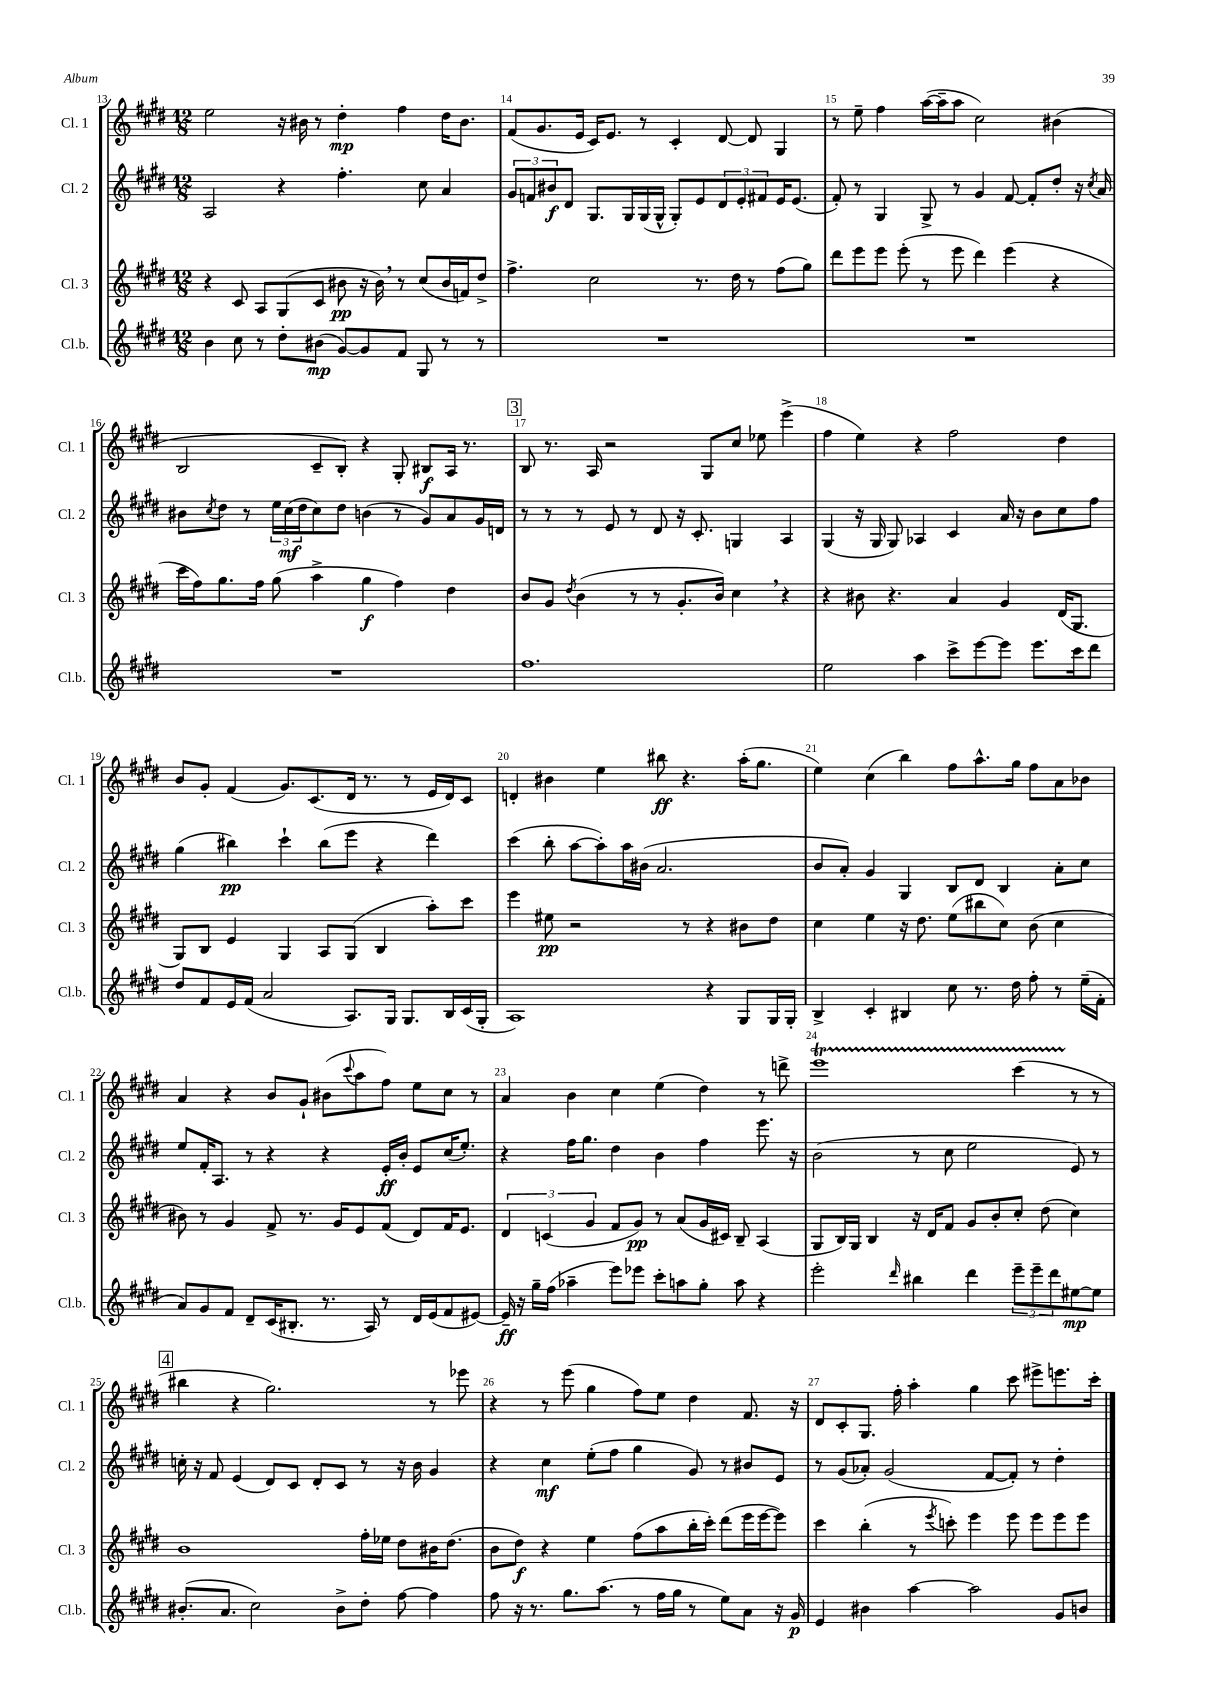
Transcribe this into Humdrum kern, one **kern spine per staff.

**kern	**dynam	**kern	**dynam	**kern	**dynam	**kern	**dynam
*part4	*part4	*part3	*part3	*part2	*part2	*part1	*part1
*staff4	*staff4	*staff3	*staff3	*staff2	*staff2	*staff1	*staff1
*I"Cl.b.	*	*I"Cl. 3	*	*I"Cl. 2	*	*I"Cl. 1	*
*I'Cl.b.	*	*I'Cl. 3	*	*I'Cl. 2	*	*I'Cl. 1	*
*clefG2	*	*clefG2	*	*clefG2	*	*clefG2	*
*k[f#c#g#d#]	*	*k[f#c#g#d#]	*	*k[f#c#g#d#]	*	*k[f#c#g#d#]	*
*M12/8	*	*M12/8	*	*M12/8	*	*M12/8	*
=13	=13	=13	=13	=13	=13	=13	=13
4b\	.	4r	.	2A/	.	2ee\	.
8cc#\	.	8c#/	.	.	.	.	.
8r	.	8A/L	.	.	.	.	.
8dd#'\L	.	(8G#/	.	4r	.	16r	.
.	.	.	.	.	.	16b#X\	.
(8b#X\J	mp	8c#/J	.	.	.	8r	.
[8g#/L)	.	8b#X\	pp	4.ff#'\	.	4dd#'\	mp
8g#/]	.	16r	.	.	.	.	.
.	.	16b#,\)	.	.	.	.	.
8f#/J	.	8r	.	.	.	4ff#\	.
8G#/	.	(8cc#/L	.	8cc#\	.	.	.
8r	.	16b#/L	.	4a/	.	16dd#\KL	.
.	.	16fn/J)	.	.	.	8.b#\J	.
8r	.	8dd#^/J	.	.	.	.	.
=14	=14	=14	=14	=14	=14	=14	=14
1.r	.	4.ff#^\	.	12g#/L	.	(8f#/L	.
.	.	.	.	12fn/	.	.	.
.	.	.	.	.	.	8.g#/	.
.	.	.	.	12b#X/	f	.	.
.	.	.	.	8d#/J	.	.	.
.	.	.	.	.	.	16e/Jk	.
.	.	2cc#\	.	8.G#/L	.	16c#/KL)	.
.	.	.	.	.	.	8.e/J	.
.	.	.	.	16G#/L	.	.	.
.	.	.	.	(16G#/	.	8r	.
.	.	.	.	16G#^^/JJ	.	.	.
.	.	.	.	8G#'/L)	.	4c#'/	.
.	.	8.r	.	8e/	.	.	.
.	.	.	.	12d#/	.	[8d#/	.
.	.	16dd#\	.	.	.	.	.
.	.	.	.	12e'/	.	.	.
.	.	8r	.	.	.	8d#/]	.
.	.	.	.	12f#X/	.	.	.
.	.	(8ff#\L	.	16e/K	.	4G#/	.
.	.	.	.	(8.e/J	.	.	.
.	.	8gg#\J)	.	.	.	.	.
=15	=15	=15	=15	=15	=15	=15	=15
1.r	.	8ddd#\L	.	8f#'/)	.	8r	.
.	.	8eee\	.	8r	.	8ee~\	.
.	.	8eee\J	.	4G#/	.	4ff#\	.
.	.	(8eee'\	.	.	.	.	.
.	.	8r	.	8G#^/	.	([16aa\LL	.
.	.	.	.	.	.	16aa~\J]	.
.	.	8eee\	.	8r	.	8aa\J	.
.	.	4ddd#\)	.	4g#/	.	2cc#\)	.
.	.	(4eee\	.	[8f#/	.	.	.
.	.	.	.	8f#'/L]	.	.	.
.	.	4r	.	8dd#'/J	.	(4b#X\	.
.	.	.	.	16r	.	.	.
.	.	.	.	8qcc#/	.	.	.
.	.	.	.	16a/	.	.	.
!!LO:LB:g=z
=16	=16	=16	=16	=16	=16	=16	=16
1.r	.	16ccc#\LL	.	8b#X\L	.	2B/	.
.	.	16ff#\J)	.	.	.	.	.
.	.	.	.	8qcc#/	.	.	.
.	.	8.gg#\	.	8dd#\J	.	.	.
.	.	.	.	8r	.	.	.
.	.	16ff#\Jk	.	.	.	.	.
.	.	(8gg#\	.	24ee\LL	.	.	.
.	.	.	.	(24cc#\	mf	.	.
.	.	.	.	24dd#\J	.	.	.
.	.	4aa^\	.	8cc#\)	.	8c#~/L	.
.	.	.	.	8dd#\J	.	8B'/J)	.
.	.	4gg#\	f	(4bn\	.	4r	.
.	.	4ff#\)	.	8r	.	8G#'/	.
.	.	.	.	8g#/L)	.	8B#X/L	f
.	.	4dd#\	.	8a/	.	16A/Jk	.
.	.	.	.	.	.	8.r	.
.	.	.	.	16g#/L	.	.	.
.	.	.	.	16dn/JJ	.	.	.
!!LO:REH:place=s1:t=3
=17	=17	=17	=17	=17	=17	=17	=17
1.ff#	.	8b/L	.	8r	.	8B/	.
.	.	8g#/J	.	8r	.	8.r	.
.	.	8qdd#/	.	.	.	.	.
.	.	(4b\	.	8r	.	.	.
.	.	.	.	.	.	16A/	.
.	.	.	.	8e/	.	2r	.
.	.	8r	.	8r	.	.	.
.	.	8r	.	8d#/	.	.	.
.	.	8.g#'/L	.	16r	.	.	.
.	.	.	.	8.c#'/	.	.	.
.	.	.	.	.	.	8G#/L	.
.	.	16b/Jk)	.	.	.	.	.
.	.	4cc#,\	.	4Gn/	.	8cc#/J	.
.	.	.	.	.	.	8ee-X\	.
.	.	4r	.	4A/	.	(4eee^\	.
=18	=18	=18	=18	=18	=18	=18	=18
2ee\	.	4r	.	(4G#/	.	4ff#\	.
.	.	8b#X\	.	16r	.	4ee\)	.
.	.	.	.	16G#/	.	.	.
.	.	4.r	.	8G#/)	.	.	.
4aa\	.	.	.	4A-X/	.	4r	.
8ccc#^\L	.	4a/	.	4c#/	.	2ff#\	.
[8eee\	.	.	.	.	.	.	.
8eee\J]	.	4g#/	.	16a/	.	.	.
.	.	.	.	16r	.	.	.
8.eee\L	.	.	.	8b\L	.	.	.
.	.	(16d#/KL	.	8cc#\	.	4dd#\	.
16ccc#\k	.	8.G#/J	.	.	.	.	.
8ddd#\J	.	.	.	8ff#\J	.	.	.
!!LO:LB:g=z
=19	=19	=19	=19	=19	=19	=19	=19
8dd#/L	.	8G#/L)	.	(4gg#\	.	8b/L	.
8f#/	.	8B/J	.	.	.	8g#'/J	.
16e/L	.	4e/	.	4bb#X\)	pp	(4f#/	.
(16f#/JJ	.	.	.	.	.	.	.
2a/	.	.	.	.	.	.	.
.	.	4G#/	.	4ccc#`\	.	8.g#/L)	.
.	.	.	.	.	.	(8.c#/	.
.	.	8A/L	.	(8bb#\L	.	.	.
8.A/L)	.	(8G#/J	.	8eee\J	.	16d#/Jk	.
.	.	.	.	.	.	8.r	.
.	.	4B/	.	4r	.	.	.
16G#/Jk	.	.	.	.	.	.	.
8.G#/L	.	.	.	.	.	8r	.
.	.	8aa'\L)	.	4ddd#\)	.	16e/LL	.
16B/L	.	.	.	.	.	16d#/J)	.
(16c#/	.	8ccc#\J	.	.	.	8c#/J	.
16G#'/JJ	.	.	.	.	.	.	.
=20	=20	=20	=20	=20	=20	=20	=20
1A)	.	4eee\	.	(4ccc#\	.	4dn'/	.
.	.	8ee#X\	pp	8bb'\	.	4b#X\	.
.	.	2r	.	[8aa\L	.	.	.
.	.	.	.	8aa'\])	.	4ee\	.
.	.	.	.	16aa\L	.	.	.
.	.	.	.	(16b#X\JJ	.	.	.
.	.	.	.	2.a/	.	8bb#X\	ff
.	.	8r	.	.	.	4.r	.
4r	.	4r	.	.	.	.	.
8G#/L	.	8b#X\L	.	.	.	(16aa'\KL	.
.	.	.	.	.	.	8.gg#\J	.
16G#/L	.	8dd#\J	.	.	.	.	.
16G#'/JJ	.	.	.	.	.	.	.
=21	=21	=21	=21	=21	=21	=21	=21
4B^/	.	4cc#\	.	8b/L	.	4ee\)	.
.	.	.	.	8a'/J)	.	.	.
4c#'/	.	4ee\	.	4g#/	.	(4cc#\	.
4B#X/	.	16r	.	4G#/	.	4bb\)	.
.	.	8.dd#\	.	.	.	.	.
8cc#\	.	(8ee\L	.	8B/L	.	8ff#\L	.
8.r	.	8bb#X\	.	8d#/J	.	8.aa^^\	.
.	.	8cc#\J)	.	4B/	.	.	.
16dd#\	.	.	.	.	.	16gg#\Jk	.
8ff#'\	.	(8b\	.	.	.	8ff#\L	.
8r	.	4cc#\	.	8a'\L	.	8a\	.
(16ee~\LL	.	.	.	8cc#\J	.	8b-X\J	.
16f#'\JJ	.	.	.	.	.	.	.
!!LO:LB:g=z
=22	=22	=22	=22	=22	=22	=22	=22
8a/L)	.	8b#X\)	.	8ee/L	.	4a/	.
8g#/	.	8r	.	16f#'/K	.	.	.
.	.	.	.	8.A/J	.	.	.
8f#/J	.	4g#/	.	.	.	4r	.
8d#~/L	.	.	.	8r	.	.	.
(16c#/K	.	8f#^/	.	4r	.	8b/L	.
8.B#X'/J	.	.	.	.	.	.	.
.	.	8.r	.	.	.	8g#`/J	.
8.r	.	.	.	4r	.	(8b#X\L	.
.	.	16g#/KL	.	.	.	.	.
.	.	.	.	.	.	8qqccc#/	.
.	.	8e/	.	.	.	8aa\	.
16A/)	.	.	.	.	.	.	.
8r	.	(8f#/J	.	16e'/LL	ff	8ff#\J)	.
.	.	.	.	16b'/JJ	.	.	.
16d#/LL	.	8d#/L)	.	8e/L	.	8ee\L	.
(16e/J	.	.	.	.	.	.	.
8f#/	.	16f#/K	.	(16cc#/K	.	8cc#\J	.
.	.	8.e/J	.	8.ee'/J)	.	.	.
[8e#X/J)	.	.	.	.	.	8r	.
=23	=23	=23	=23	=23	=23	=23	=23
16e#~/]	ff	6d#/	.	4r	.	4a/	.
16r	.	.	.	.	.	.	.
16gg#~\LL	.	.	.	.	.	.	.
.	.	(6cn/	.	.	.	.	.
(16ff#\JJ	.	.	.	.	.	.	.
4aa-X~\	.	.	.	16ff#\KL	.	4b\	.
.	.	.	.	8.gg#\J	.	.	.
.	.	6g#/	.	.	.	.	.
8eee\L)	.	8f#/L	.	4dd#\	.	4cc#\	.
8eee-X\J	.	8g#/J)	pp	.	.	.	.
8ccc#'\L	.	8r	.	4b\	.	(4ee\	.
8aan\	.	(8a/L	.	.	.	.	.
8gg#'\J	.	16g#/L	.	4ff#\	.	4dd#\)	.
.	.	16c#X/JJ)	.	.	.	.	.
8aa\	.	8B~/	.	.	.	.	.
4r	.	(4A/	.	8.eee\	.	8r	.
.	.	.	.	.	.	8dddn^\	.
.	.	.	.	16r	.	.	.
=24	=24	=24	=24	=24	=24	=24	=24
2eee'\	.	8G#/L	.	(2b\	.	1eeeT	.
.	.	16B/L)	.	.	.	.	.
.	.	16G#/JJ	.	.	.	.	.
.	.	4B/	.	.	.	.	.
16qqddd#/	.	.	.	.	.	.	.
4bb#X\	.	16r	.	8r	.	.	.
.	.	16d#/KL	.	.	.	.	.
.	.	8f#/J	.	8cc#\	.	.	.
4ddd#\	.	8g#/L	.	2ee\	.	.	.
.	.	8b'/	.	.	.	.	.
12eee~\L	.	8cc#'/J	.	.	.	(4ccc#TTT\	.
12eee~\	.	.	.	.	.	.	.
.	.	(8dd#\	.	.	.	.	.
12ddd#\	.	.	.	.	.	.	.
[8ee#X\	mp	4cc#\)	.	8e/)	.	8r	.
8ee#\J]	.	.	.	8r	.	8r	.
!!LO:LB:g=z
!!LO:REH:place=s1:t=4
=25	=25	=25	=25	=25	=25	=25	=25
(8.b#X'/L	.	1b	.	16ccn'\	.	4bb#X\	.
.	.	.	.	16r	.	.	.
.	.	.	.	8f#/	.	.	.
8.a/J	.	.	.	.	.	.	.
.	.	.	.	(4e/	.	4r	.
2cc#\)	.	.	.	.	.	.	.
.	.	.	.	8d#/L)	.	2.gg#\)	.
.	.	.	.	8c#/J	.	.	.
.	.	.	.	8d#'/L	.	.	.
8b#^\L	.	.	.	8c#/J	.	.	.
8dd#'\J	.	16ff#'\LL	.	8r	.	.	.
.	.	16ee-X\JJ	.	.	.	.	.
[8ff#\	.	8dd#\L	.	16r	.	.	.
.	.	.	.	16b\	.	.	.
4ff#\]	.	16b#X\K	.	4g#/	.	8r	.
.	.	(8.dd#\J	.	.	.	.	.
.	.	.	.	.	.	8eee-X\	.
=26	=26	=26	=26	=26	=26	=26	=26
8ff#\	.	8b\L	.	4r	.	4r	.
16r	.	8dd#\J)	f	.	.	.	.
8.r	.	.	.	.	.	.	.
.	.	4r	.	4cc#\	mf	8r	.
8.gg#\L	.	.	.	.	.	(8eee\	.
.	.	4ee\	.	(8ee'\L	.	4gg#\	.
(8.aa\J	.	.	.	.	.	.	.
.	.	.	.	8ff#\J	.	.	.
8r	.	(8ff#\L	.	4gg#\	.	8ff#\L)	.
16ff#\LL	.	8aa\	.	.	.	8ee\J	.
16gg#\JJ	.	.	.	.	.	.	.
8r	.	16bb'\L	.	8g#/)	.	4dd#\	.
.	.	16ccc#'\JJ)	.	.	.	.	.
8ee\L)	.	(8ddd#\L	.	8r	.	.	.
8a\J	.	16eee\L	.	8b#X/L	.	8.f#/	.
.	.	[16eee\J	.	.	.	.	.
16r	.	8eee\J])	.	8e/J	.	.	.
16g#/	p	.	.	.	.	16r	.
=27	=27	=27	=27	=27	=27	=27	=27
4e/	.	4ccc#\	.	8r	.	8d#/L	.
.	.	.	.	(8g#/L	.	8c#'/	.
4b#X\	.	(4bb'\	.	8a-X'/J)	.	8.G#/J	.
.	.	.	.	(2g#/	.	.	.
.	.	.	.	.	.	16ff#'\	.
[4aa\	.	8r	.	.	.	4aa'\	.
.	.	8qeee/	.	.	.	.	.
.	.	8cccn'\)	.	.	.	.	.
2aa\]	.	4eee\	.	.	.	4gg#\	.
.	.	.	.	[8f#/L	.	.	.
.	.	8eee\	.	8f#'/J])	.	8ccc#\	.
.	.	8eee\L	.	8r	.	8eee#X^\L	.
8g#/L	.	8eee\	.	4dd#'\	.	8.eeen\	.
8bn/J	.	8eee\J	.	.	.	.	.
.	.	.	.	.	.	16ccc#'\Jk	.
==	==	==	==	==	==	==	==
*-	*-	*-	*-	*-	*-	*-	*-
